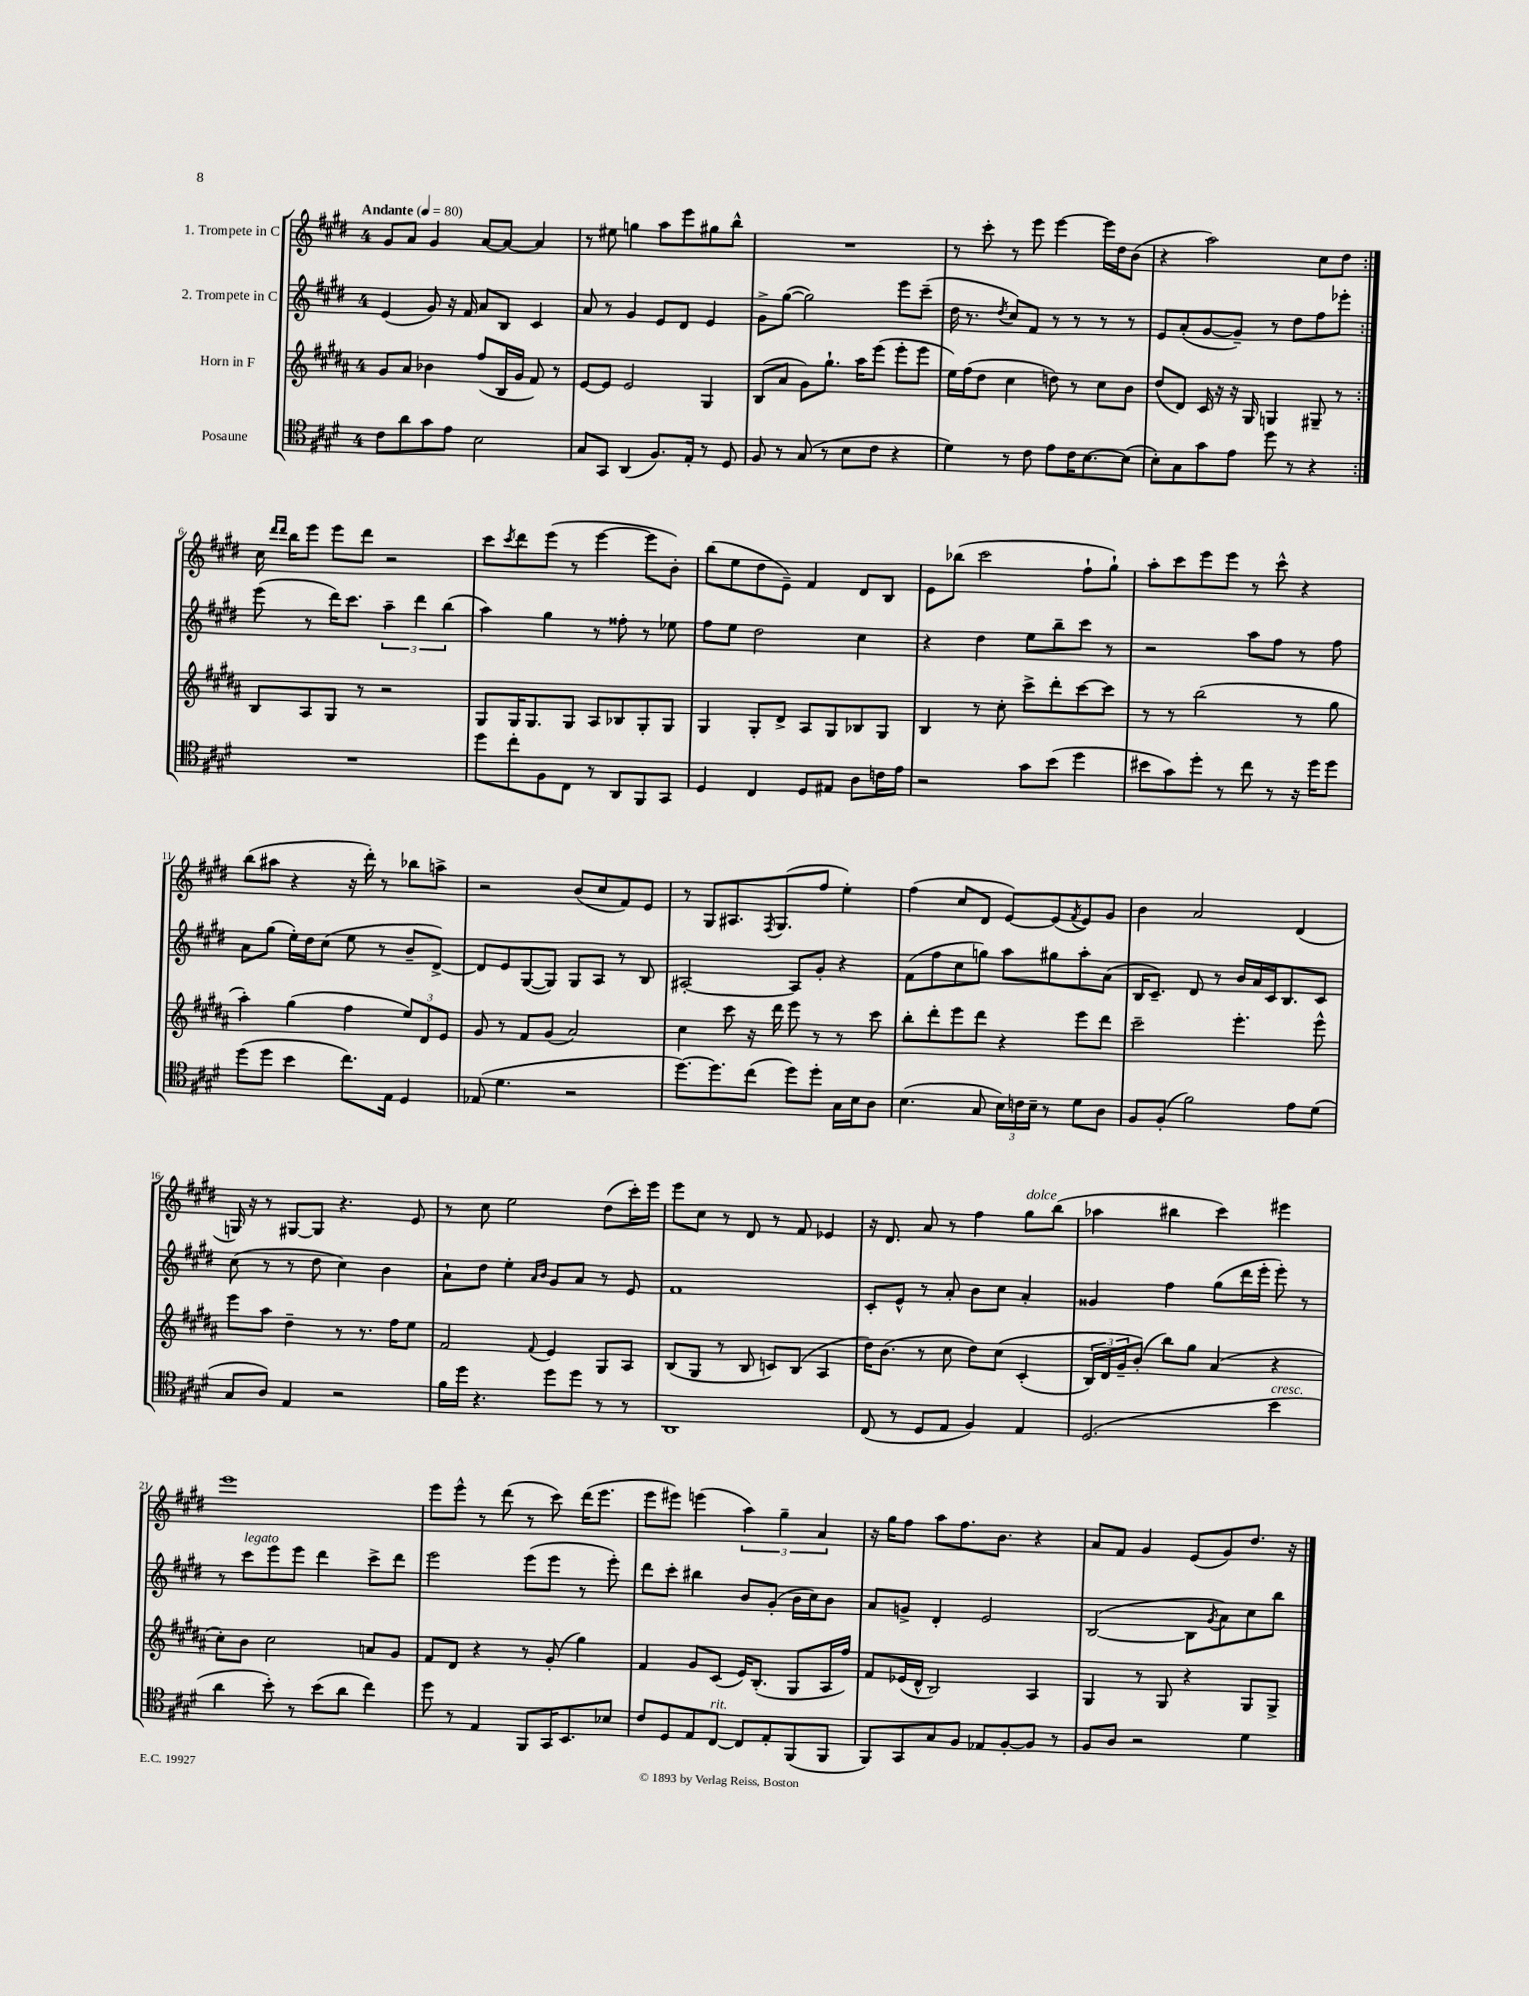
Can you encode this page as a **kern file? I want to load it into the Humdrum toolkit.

**kern	**kern	**kern	**kern
*part4	*part3	*part2	*part1
*staff4	*staff3	*staff2	*staff1
*I"Posaune	*I"Horn in F	*I"2. Trompete in C	*I"1. Trompete in C
*clefC4	*clefG2	*clefG2	*clefG2
*k[f#c#g#d#]	*k[f#c#g#d#a#]	*k[f#c#g#d#]	*k[f#c#g#d#]
*M4/4	*M4/4	*M4/4	*M4/4
*MM80	*MM80	*MM80	*MM80
=1	=1	=1	=1
!	!	!	!LO:TX:a:B:t=Andante
8c#\L	8g#/L	(4e/	8g#/L
8a\	8a#/J	.	8a/J
8g#\	4b-X\	8g#/)	4g#/
8e\J	.	16r	.
.	.	16f#/	.
2B\	(8ff#/L	8a/L	[8a/L
.	16B/L	8B/J	8a/J_
.	16g#/JJ	.	.
.	8f#/)	4c#/	4a/]
.	8r	.	.
=2	=2	=2	=2
8G#/L	[8e/L	8a/	8r
8GG#/J	8e/J]	8r	8ee#X\
(4AA/	2e/	4g#/	4ggn\
8.F#/L)	.	8e/L	8aa\L
.	.	8d#/J	8eee\
16E'/Jk	.	.	.
8r	4G#/	4e/	8gg#X\
8D#/	.	.	8bb^^\J
=3	=3	=3	=3
8F#/	(8B/L	8g#^\L	1r
8r	8a#/J	([8gg#\J	.
(8G#/	8g#\L)	2gg#\])	.
8r	8.gg#`\J	.	.
8B\L	.	.	.
.	16aa#\KL	.	.
8c#\J	(8eee\J	.	.
4r	8eee'\L	8eee\L	.
.	8eee\J	(8ccc#~\J	.
=4	=4	=4	=4
4d#\)	16ee\LL)	16dd#\	8r
.	(16ff#\J	8.r	.
.	8dd#\J	.	8ccc#'\
.	.	8qdd#/	.
8r	4cc#\	8cc#/L)	8r
8c#\	.	8f#/J	8eee\
8e\L	8ddn\)	8r	[4eee\
16c#\K	8r	8r	.
[8.B\	.	.	.
.	8cc#\L	8r	16eee\LL]
.	.	.	16dd#\J
(8B\J]	8b\J	8r	(8b\J
=5	=5	=5	=5
8B'\L)	(8dd#/L	8e/L	4r
8G#\	8d#/J)	(8a'/	.
8g#\	16c#/	[8g#/	2aa\)
.	16r	.	.
8e\J	16r	8g#~/J])	.
.	16G#/	.	.
8dd#\	4Gn/	8r	.
8r	.	8dd#\L	.
4r	8G#X~/	8ff#\	8cc#\L
.	8r	8eee-X'\J	8dd#\J
!!LO:LB:g=z
=6:|!	=6:|!	=6:|!	=6:|!
1r	8B/L	(8eee\	16cc#\
.	.	.	16qqddd#/LL
.	.	.	16qqddd#/JJ
.	.	.	16bb\KL
.	8A#/	8r	8eee\J
.	8G#/J	16ddd#\KL)	8eee\L
.	.	8.ccc#\J	.
.	8r	.	8ddd#\J
.	2r	6aa~\	2r
.	.	6ddd#\	.
.	.	(6bb\	.
=7	=7	=7	=7
8dd#\L	8G#/L	4aa\)	8ccc#\L
.	.	.	8qccc#/
8cc#'\	16G#/K	.	8ddd#\
.	8.G#/	.	.
8F#\	.	4gg#\	(8eee\J
8C#\J	8G#/J	.	8r
8r	8A#/L	8r	[4eee\
8AA/L	8B-X/	8ff##X'\	.
8FF#/	8G#'/	8r	8eee\L]
8GG#/J	8G#/J	8ee-X\	8b'\J)
=8	=8	=8	=8
4D#/	4G#/	8ff#\L	(8bb\L
.	.	8ee\J	8ee\
4C#/	8G#'/L	2dd#\	8dd#\
.	8d#^/J	.	8e~\J)
8D#/L	8A#/L	.	4f#/
8E#X/J	8G#/	.	.
8A\L	8B-X/	4cc#\	8d#/L
16cn\L	8G#/J	.	8B/J
16e\JJ	.	.	.
=9	=9	=9	=9
2r	4B/	4r	8e\L
.	.	.	(8bb-X\J
.	8r	4dd#\	2ccc#\
.	8cc#'\	.	.
8g#\L	8ccc#^\L	8ee\L	.
(8b\J	8ddd#'\	8bb~\	.
4dd#\	[8ccc#\	8ccc#\J	8ff#`\L
.	8ccc#\J]	8r	8gg#`\J)
=10	=10	=10	=10
8b#X\L	8r	2r	8aa'\L
8g#\)	8r	.	8ccc#\
8dd#'\J	(2bb\	.	8eee\
8r	.	.	8eee\J
8cc#\	.	8aa\L	8r
8r	.	8ff#\J	8ccc#^^\
16r	8r	8r	4r
16dd#\KL	.	.	.
8dd#\J	8gg#\	8ff#\	.
!!LO:LB:g=z
=11	=11	=11	=11
(8dd#\L	4aa#'\)	8a\L	(8bb\L
8dd#\J	.	(8gg#\J	8aa#X\J
4b\	(4gg#\	16ee'\LL)	4r
.	.	16dd#\J	.
.	.	(8cc#\J	.
8.cc#\L)	4ff#\	8ee\	16r
.	.	.	16ddd#'\)
.	.	8r	8r
16E\Jk	.	.	.
4D#/	12ee/L)	8b~/L	8bb-X\L
.	12d#/	.	.
.	.	[8d#^/J)	8aan^\J
.	12e/J	.	.
=12	=12	=12	=12
(8E-X/	8g#/	8d#/L]	2r
4.d#\	8r	8e/	.
.	8f#/L	([8G#/	.
.	(8g#/J	8G#/J])	.
2r	2a#/)	8G#/L	(8b/L
.	.	8A/J	8cc#/
.	.	8r	8f#/)
.	.	8B/	8e/J
=13	=13	=13	=13
[8.dd#\L)	4cc#\	[2A#X'/	8r
.	.	.	8G#/L
8.dd#\]	.	.	.
.	8ccc#\	.	8.A#X/
(8cc#\J	16r	.	.
.	.	.	8qF#/
.	16ddd#\	.	(8.G#/
8dd#\L)	8eee\	8A#/L]	.
8dd#'\J	8r	8g#'/J	8ff#/J
16G#\LL	8r	4r	4ee'\)
16B\J	.	.	.
8A\J	8ccc#\	.	.
=14	=14	=14	=14
(4.B\	8bb'\L	(8f#\L	(4ff#\
.	8ddd#'\	8ff#\	.
.	8eee\	8cc#\	8cc#/L
8G#/	8ddd#\J	8ggn\J)	8d#/J
24B\LL)	4r	8aa\L	[8e/L)
24cn\	.	.	.
24B~\JJ	.	.	.
8r	.	8gg#X\	(8e/]
.	.	.	8qf#/
8d#\L	8eee\L	8aa'\	8e/)
8A\J	8ddd#\J	(8a\J	8g#/J
=15	=15	=15	=15
8F#/L	2ccc#~\	16B/KL	4b\
.	.	8.c#~/J)	.
(8F#'/J	.	.	.
2f#\)	.	8d#/	2a/
.	.	8r	.
.	4.eee'\	16b/LL	.
.	.	16a/	.
.	.	16c#/J	.
.	.	8.B/	.
8e\L	.	.	(4d#/
(8d#\J	8eee^^\	8c#/J	.
!!LO:LB:g=z
=16	=16	=16	=16
8G#/L	8eee\L	(8cc#\	16Gn/)
.	.	.	16r
8A/J)	8aa#\J	8r	8r
4E/	4dd#~\	8r	[8G#X/L
.	.	8dd#\	8G#/J]
2r	8r	4cc#\)	4.r
.	8.r	.	.
.	.	4b\	.
.	16ff#\KL	.	.
.	8ee\J	.	8e/
=17	=17	=17	=17
16f#\LL	2f#/	8a`\L	8r
16dd#\JJ	.	.	.
4.r	.	8dd#\J	8cc#\
.	.	4ee'\	2ee\
.	.	16qqa/LL	.
.	8qqf#/	16qqb/JJ	.
8dd#\L	4e/	8g#/L	.
8dd#\J	.	8a/J	.
8r	8G#/L	8r	(8dd#\L
8r	8A#/J	8e/	16ccc#'\L)
.	.	.	16eee\JJ
=18	=18	=18	=18
1AA	(8B/L	1f#	8eee\L
.	8G#/J	.	8cc#\J
.	8r	.	8r
.	8B/	.	8d#/
.	8cn/L)	.	8r
.	(8B/J	.	8f#/
.	4A#/	.	4e-X/
=19	=19	=19	=19
(8C#/	16dd#\KL)	8c#'/L	16r
.	(8.b\J	.	8.d#/
8r	.	8e^^/J	.
8D#/L	8r	8r	8a/
8E/J	8cc#\	8a'/	8r
4F#/)	8dd#\L)	8b\L	4ff#\
.	(8cc#\J	8cc#\J	.
!	!	!	!LO:TX:a:i:t=dolce
4E/	(4c#'/	4a'/	8gg#\L
.	.	.	(8bb\J
=20	=20	=20	=20
(2.D#/	24B/LL)	4g##X/	4aa-X\
.	24d#/	.	.
.	24g#~/J	.	.
.	(8b'/J)	.	.
.	8bb\L)	4ff#\	4bb#X\
.	8gg#\J	.	.
.	(4a#/	(8gg#\L	4ccc#\)
.	.	16ddd#\L	.
.	.	16eee'\JJ	.
!LO:TX:a:i:t=cresc.	!	!	!
4b\	4r	8eee'\)	4eee#X\
.	.	8r	.
!!LO:LB:g=z
=21	=21	=21	=21
4a\	8cc#'\L)	8r	1eee
!	!	!LO:TX:a:i:t=legato	!
.	8b\J	8ccc#\L	.
8b'\)	2cc#\	8eee\	.
8r	.	8eee\J	.
(8b\L	.	4ddd#\	.
8a\J	.	.	.
4cc#\)	8an/L	8ccc#^\L	.
.	8g#/J	8ddd#\J	.
=22	=22	=22	=22
8dd#\	8f#/L	2eee\	8eee\L
8r	8d#/J	.	8eee^^\J
4E/	4r	.	8r
.	.	.	(8ddd#\
8FF#/L	8r	(8eee\L	8r
16GG#/K	(8g#'/	8eee\J	8ccc#\)
8.BB/	.	.	.
.	4gg#\)	8r	(16ddd#\KL
.	.	.	8.eee\J
8B-X/J	.	8eee'\)	.
=23	=23	=23	=23
8c#/L	4f#/	8ddd#\L	8eee\L
8D#/	.	8ccc#'\J	8eee#X\J)
8E/	8g#/L	4bb#X\	(4eeen\
!LO:TX:a:i:t=rit.	!	!	!
[8C#/J	(8c#/J	.	.
8C#/L]	16e/KL)	8b/L	6aa\)
.	(8.B'/J	.	.
8E'/	.	(8g#'/J	.
.	.	.	6gg#~\
(8FF#/	8G#/L	16b\LL	.
.	.	16cc#\J)	.
.	.	.	6a/
8FF#/J	16A#/L	8b\J	.
.	16ff#/JJ)	.	.
=24	=24	=24	=24
8FF#/L)	8f#/L	8a/L	16r
.	.	.	16gg#\KL
8GG#/	(16e-X/L	8gn^/J	8ff#\J
.	16d#^^/JJ	.	.
8G#/	2B/)	4d#'/	8aa\L
8F#/J	.	.	8.ff#\
8E-X/L	.	2e/	.
.	.	.	8.b\J
[8F#'/	.	.	.
8F#/J]	4A#/	.	4r
8r	.	.	.
=25	=25	=25	=25
8F#/L	4G#/	([2B/	8a/L
8A/J	.	.	8f#/J
2r	8r	.	4g#/
.	8G#/	.	.
.	4r	8B\L]	(8e/L
.	.	8qg#/	.
.	.	8a\)	8g#/)
4d#\	8G#/L	8cc#\	8.dd#/J
.	8G#^/J	8bb\J	.
.	.	.	16r
==	==	==	==
*-	*-	*-	*-
